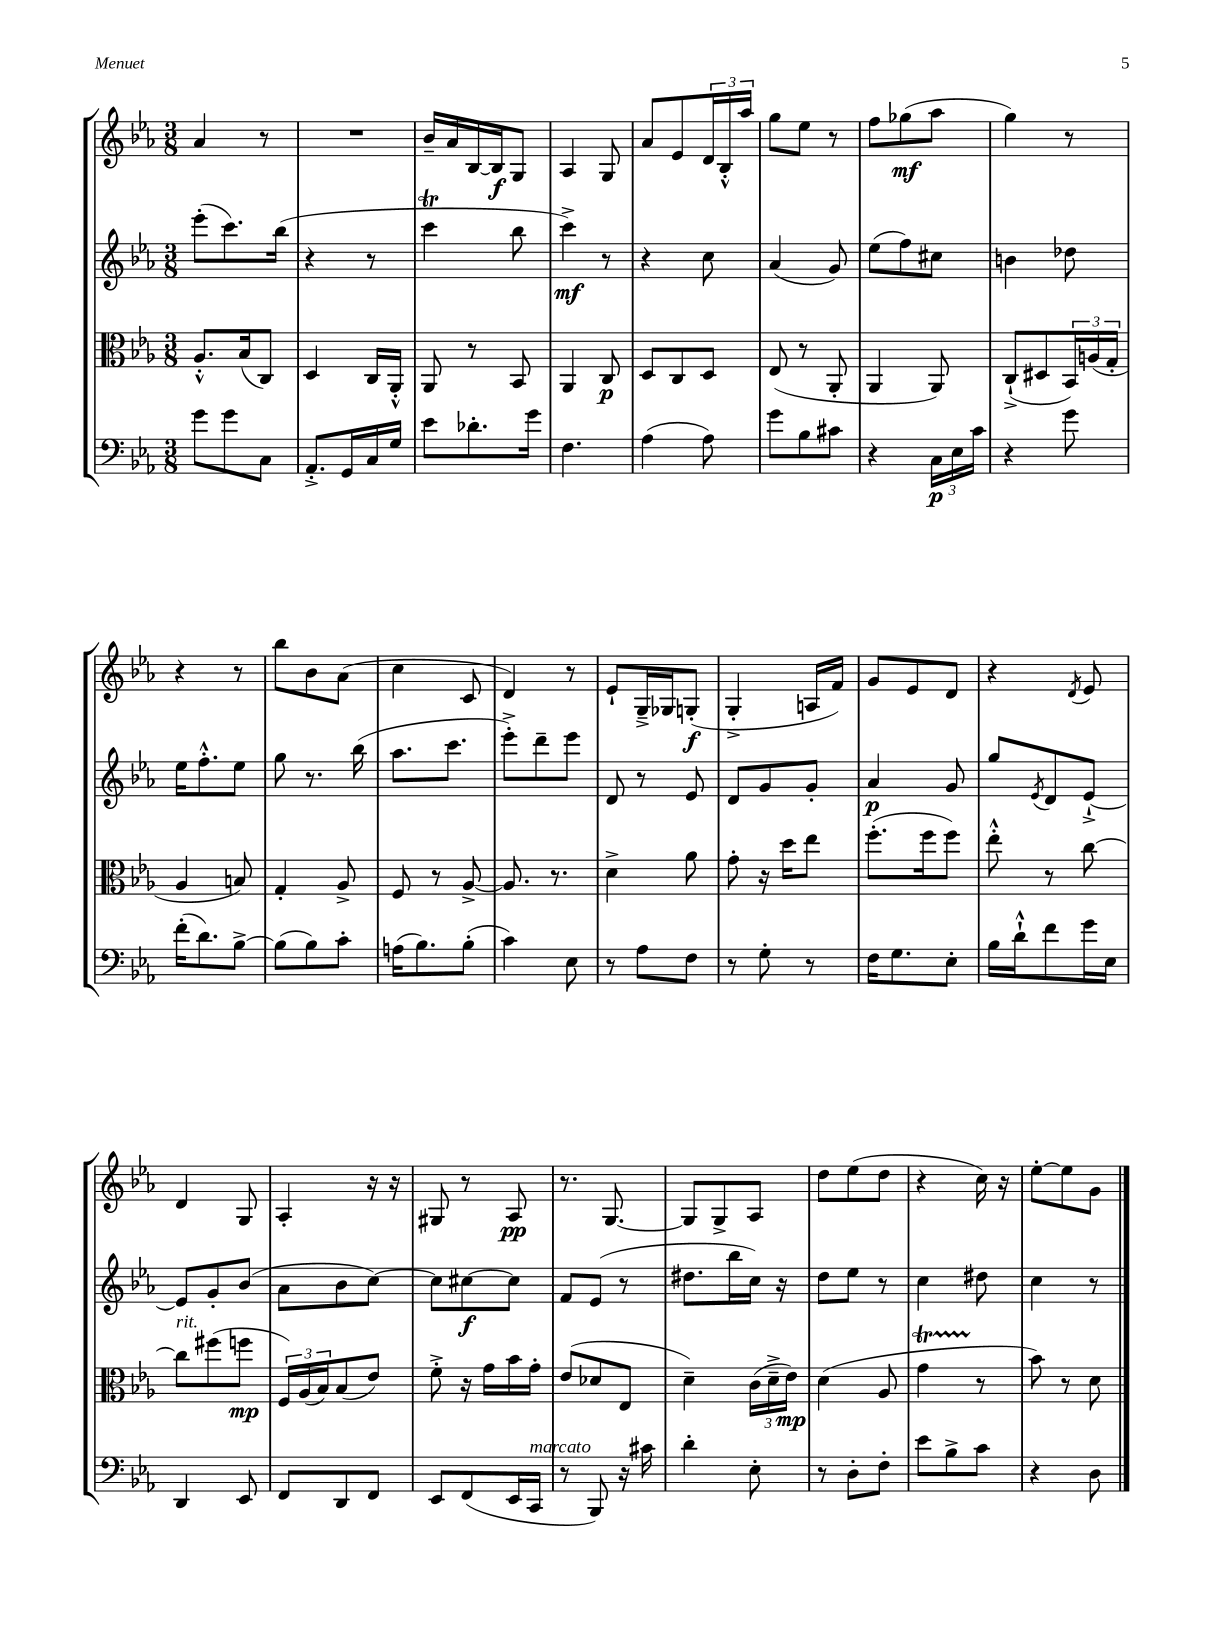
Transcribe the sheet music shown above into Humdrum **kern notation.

**kern	**kern	**kern	**kern
*staff4	*staff3	*staff2	*staff1
*clefF4	*clefC3	*clefG2	*clefG2
*k[b-e-a-]	*k[b-e-a-]	*k[b-e-a-]	*k[b-e-a-]
*M3/8	*M3/8	*M3/8	*M3/8
8g\L	8.A-'^^/L	(8eee-'\L	4a-/
8g\	.	8.ccc\)	.
.	(16B-/k	.	.
8C\J	8C/J)	.	8r
.	.	(16bb-\Jk	.
=	=	=	=
8.AA-'^/L	4D/	4r	4.r
16GG/L	.	.	.
16C/	16C/LL	8r	.
16G/JJ	16AA-'^^/JJ	.	.
=	=	=	=
8e-\L	8AA-/	4ccc\	16b-~/LL
.	.	.	16a-/
8.d-'\	8r	.	[16B-/
.	.	.	16B-/]J
.	8BB-/	8bb-\	8G/J
16g\Jk	.	.	.
=	=	=	=
4.F\	4AA-/	4ccc^\)	4A-/
.	8C/	8r	8G/
=	=	=	=
(4A-\	8D/L	4r	8a-/L
.	8C/	.	8e-/
8A-\)	8D/J	8cc\	24d/L
.	.	.	24B-'^^/
.	.	.	24aa-/JJ
=	=	=	=
8g\L	(8E-/	(4a-/	8gg\L
8B-\	8r	.	8ee-\J
8c#\J	8AA-'/	8g/)	8r
=	=	=	=
4r	4AA-/	(8ee-\L	8ff\L
.	.	8ff\)	(8gg-\
24C\LL	8AA-/)	8cc#\J	8aa-\J
24E-\	.	.	.
24c\JJ	.	.	.
=	=	=	=
4r	(8C`^/L	4b\	4gg\)
.	8D#/	.	.
8g\	24BB-/L)	8dd-\	8r
.	(24A/	.	.
.	24G'/JJ	.	.
=	=	=	=
(16f'\LK	4A-/	16ee-\LK	4r
8.d\)	.	8.ff'^^\	.
[8B-^\J	8B/)	8ee-\J	8r
=	=	=	=
(8B-\]L	4G'/	8gg\	8bb-\L
8B-\)	.	8.r	8b-\
8c'\J	8A-^/	.	(8a-\J
.	.	(16bb-\	.
=	=	=	=
(16A\LK	8F/	8.aa-\L	4cc\
8.B-\)	.	.	.
.	8r	.	.
.	.	8.ccc\J	.
(8B-'\J	[8A-^/	.	8c/
=	=	=	=
4c\)	8.A-/]	8eee-'^\L)	4d/)
.	.	8ddd~\	.
.	8.r	.	.
8E-\	.	8eee-\J	8r
=	=	=	=
8r	4d^\	8d/	8e-`/L
8A-\L	.	8r	16G~^/L
.	.	.	16G-/J
8F\J	8a-\	8e-/	(8G'/J
=	=	=	=
8r	8g'\	8d/L	4G'^/
8G'\	16r	8g/	.
.	16dd\LK	.	.
8r	8ee-\J	8g'/J	16A/LL
.	.	.	16f/JJ)
=	=	=	=
16F\LK	(8.ff'\L	4a-/	8g/L
8.G\	.	.	.
.	.	.	8e-/
.	16ff\k	.	.
8E-'\J	8ff\J)	8g/	8d/J
=	=	=	=
16B-\LL	8ee-'^^\	8gg/L	4r
16d`^^\J	.	.	.
.	.	8qe-/	.
8f\	8r	8d/	.
.	.	.	8qd/
16g\L	[8cc\	[8e-`^/J	8e-/
16E-\JJ	.	.	.
=	=	=	=
4DD/	8cc\]L	8e-/]L	4d/
.	(8ff#\	8g'/	.
8EE-/	8ff\J	(8b-/J	8G/
=	=	=	=
8FF/L	24F/LL)	8a-\L	4A-'/
.	(24A-/	.	.
.	24B-/J)	.	.
8DD/	(8B-/	8b-\	.
8FF/J	8e-/J)	[8cc\J)	16r
.	.	.	16r
=	=	=	=
8EE-/L	8f'^\	8cc\]L	8G#/
(8FF/	16r	[8cc#\	8r
.	16g\LL	.	.
16EE-/L	16b-\	8cc#\]J	8A-/
16CC/JJ	16g'\JJ	.	.
=	=	=	=
8r	(8e-/L	8f/L	8.r
8BBB-/)	8d-/	(8e-/J	.
.	.	.	[8.G/
16r	8E-/J	8r	.
16c#\	.	.	.
=	=	=	=
4d'\	4d~\)	8.dd#\L	8G/]L
.	.	.	8G^/
.	.	16bb-\L	.
8E-'\	(24c\LL	16cc\JJ)	8A-/J
.	24d~^\	.	.
.	.	16r	.
.	24e-\JJ)	.	.
=	=	=	=
8r	(4d\	8dd\L	8dd\L
8D'\L	.	8ee-\J	(8ee-\
8F'\J	8A-/	8r	8dd\J
=	=	=	=
8e-\L	4g\	4cc\	4r
8B-^\	.	.	.
8c\J	8r	8dd#\	16cc\)
.	.	.	16r
=	=	=	=
4r	8b-\)	4cc\	[8ee-'\L
.	8r	.	8ee-\]
8D\	8d\	8r	8g\J
==	==	==	==
*-	*-	*-	*-
